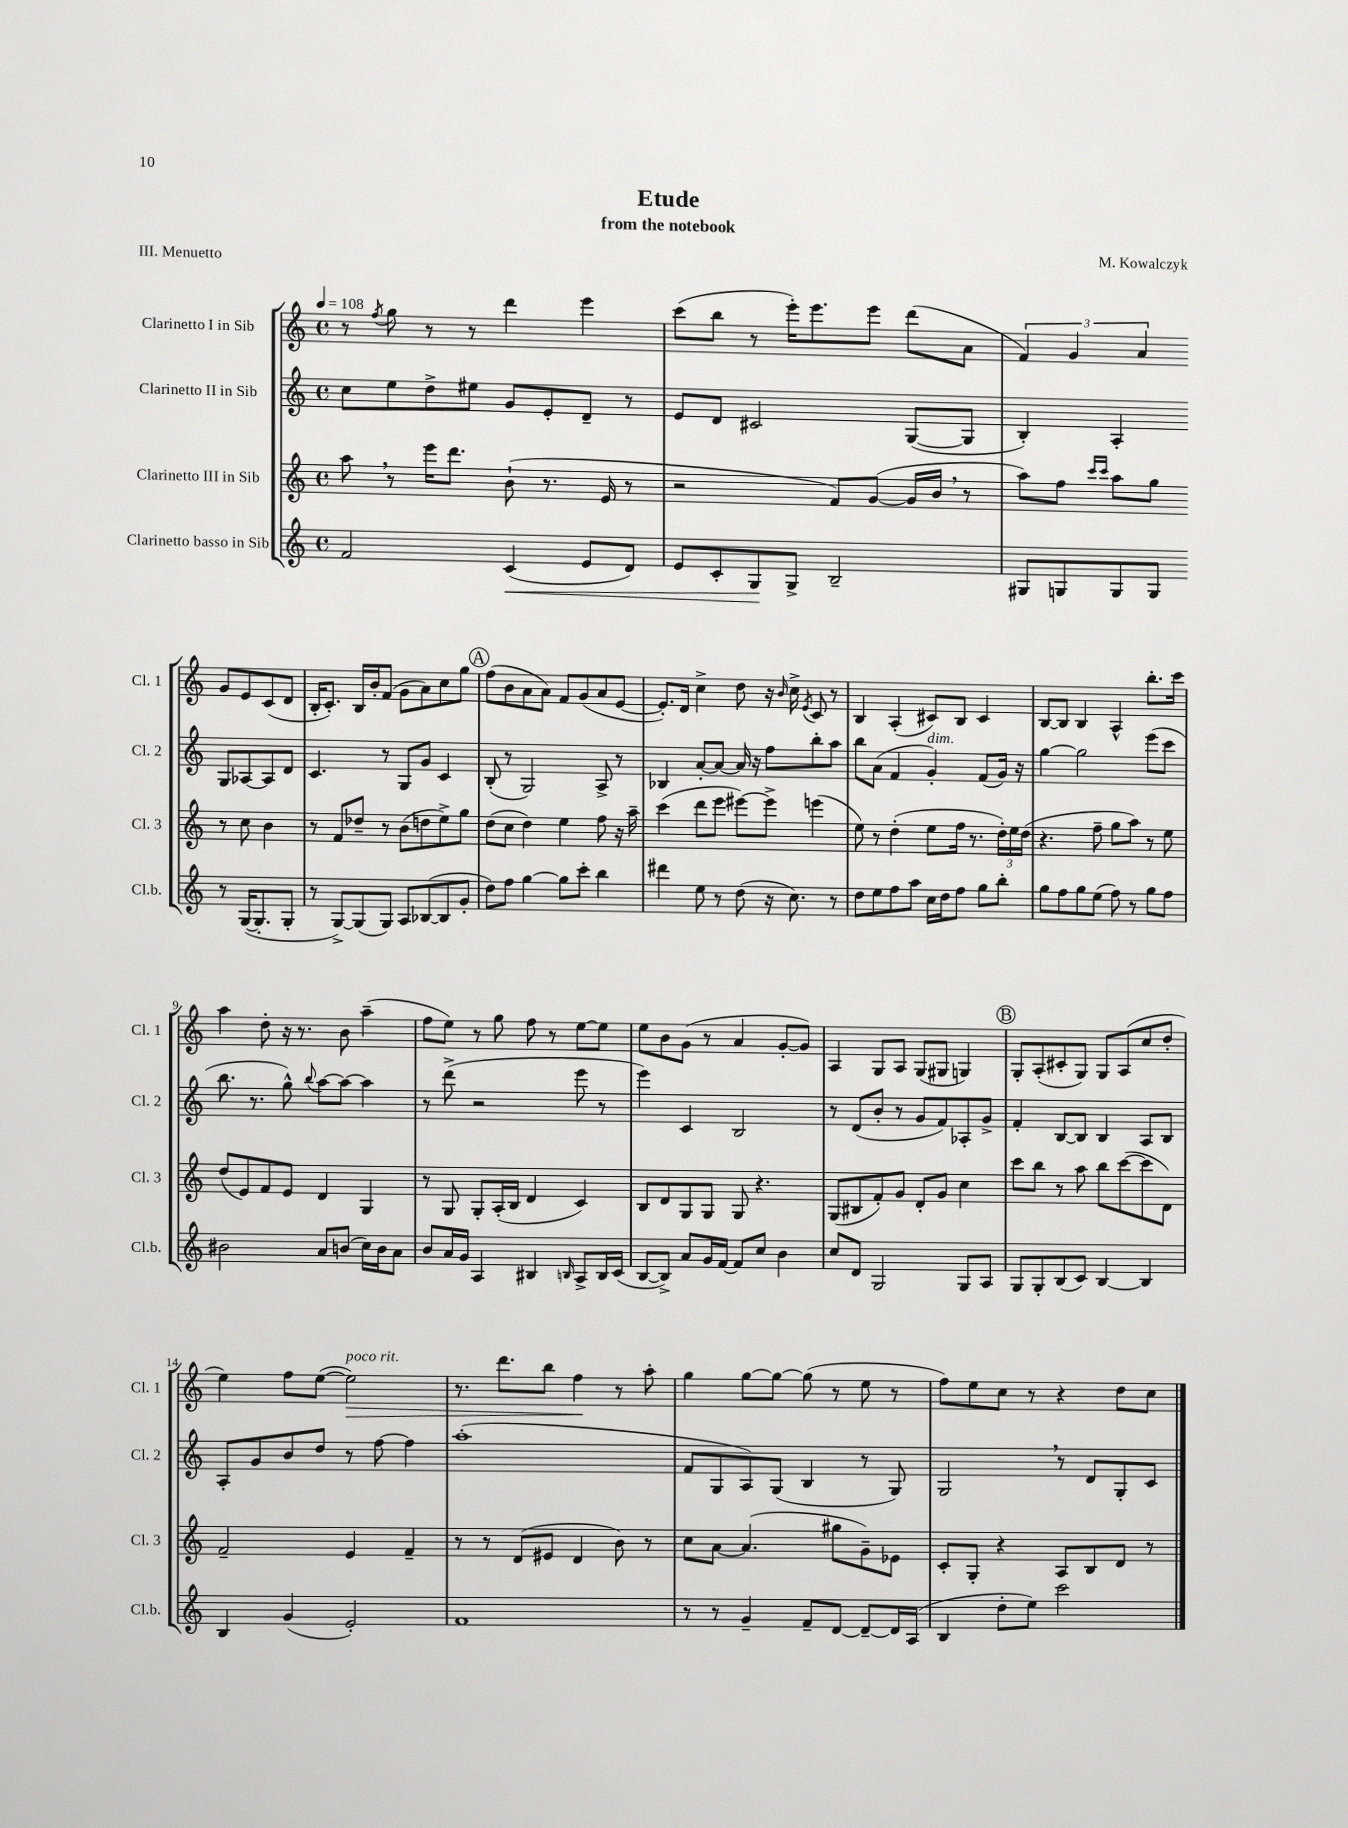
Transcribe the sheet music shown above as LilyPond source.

\header { title = "Etude" composer = "M. Kowalczyk" subtitle = "from the notebook" piece = "III. Menuetto" }
<<
\new StaffGroup <<
\new Staff = "s0" \with { instrumentName = "Clarinetto I in Sib" shortInstrumentName = "Cl. 1" } {
    \clef treble \key c \major \defaultTimeSignature \time 4/4 \tempo 4 = 108
    r8 \acciaccatura { f''8 } g''8 r8 r8 d'''4 e'''4 |
    c'''8( b''8 r8 e'''16-.) e'''8. e'''8 d'''8( a'8 |
    \tuplet 3/2 { f'4) g'4 a'4 } g'8 e'8 c'8( d'8 |
    b16-. c'8.-.) b16 b'16-. f'8( g'8 a'8) c''8 g''8 |
    \mark \markup { \circle "A" } f''8( b'8 a'8 a'8) f'8 g'8( a'8 e'8~ |
    e'8.-.) d'16 c''4-> d''8 r16 \grace { b'16 } c''16-> \acciaccatura { e'8 } c'8 r8 |
    b4 a4-.( cis'8) b8 cis'4 |
    b8~ b8 b4 a4-^ b''8.-. c'''16 |
    a''4 d''8-. r16 r8. b'8 a''4--( |
    f''8 e''8) r8 g''8 f''8 r8 e''8~ e''8 |
    e''8 b'8 g'8( r8 a'4 g'8~-. g'8) |
    a4 g8 a8 g8( gis8 g4) |
    \mark \markup { \circle "B" } g8-. a8-.( cis'8-. g8) g8 a8( c''8 d''8-. |
    e''4) f''8 e''8~( e''2\>^\markup { \italic "poco rit." }) |
    r8. d'''8. b''8 f''4\! r8 a''8-. |
    g''4 g''8~ g''8~ g''8( r8 e''8 r8 |
    f''8) e''8 c''8 r8 r4 d''8 c''8 \bar "|." |
}
\new Staff = "s1" \with { instrumentName = "Clarinetto II in Sib" shortInstrumentName = "Cl. 2" } {
    \clef treble \key c \major \defaultTimeSignature \time 4/4
    c''8 e''8 d''8-> eis''8 g'8 e'8-. d'8-- r8 |
    e'8 d'8 cis'2 g8~( g8 |
    b4-.) a4-. g8 aes8~ aes8 d'8 |
    c'4. r8 g8 g'8 c'4 |
    \mark \markup { \circle "A" } b8-.( r8 g2) a8-> r8 |
    bes4 a'8~-. a'8~ a'16 r16 f''8 b''8-. a''8 |
    b''8 a'8( f'4 g'4-.^\markup { \italic "dim." }) f'8( g'16) r16 |
    g''4~ g''2 e'''8( c'''8 |
    b''8. r8. g''8-^) \appoggiatura { b''8 } a''8~ a''8~ a''4 |
    r8 d'''8->( r2 e'''8 r8 |
    e'''4) c'4 b2 |
    r8 d'8( b'8-. r8 g'8 f'8) aes8-. g'8-> |
    \mark \markup { \circle "B" } f'4-. b8~ b8 b4 a8 b8 |
    a8-. g'8 b'8 d''8 r8 f''8~ f''4 |
    a''1-.( |
    f'8 g8 a8) g8( b4 r8 g8) |
    g2 \breathe r8 d'8 g8-. c'8 \bar "|." |
}
\new Staff = "s2" \with { instrumentName = "Clarinetto III in Sib" shortInstrumentName = "Cl. 3" } {
    \clef treble \key c \major \defaultTimeSignature \time 4/4
    a''8 \breathe r8 e'''16 d'''8. b'8-!( r8. e'16 r8 |
    r2 f'8) g'8~( g'16 b'16 \breathe r8 |
    a''8) f''8 \grace { c'''16 c'''16 } a''8 g''8 r8 c''8 b'4 |
    r8 f'8 des''8-- r8 b'8( d''8 e''8->) g''8 |
    \mark \markup { \circle "A" } d''8( c''8 d''4) e''4 f''8 r16 a''16-- |
    c'''4( d'''8 e'''8 eis'''8~) eis'''8-> e'''4( |
    e''8) r8 d''4-.( e''8 f''16 r8. \tuplet 3/2 { d''16-.) e''16 d''16( } |
    r4. f''8-- g''8 a''8) r8 e''8 |
    d''8( e'8) f'8 e'8 d'4 g4 |
    r8 g8 g8-. a16-.( b16 d'4 c'4) |
    b8 d'8 g8 g8 g8 r4. |
    g8( bis8 f'8-.) g'8 d'8-. g'8 c''4 |
    \mark \markup { \circle "B" } c'''8 b''8 r8 a''8 b''8 c'''8~( c'''8 d'8) |
    f'2-- e'4 f'4-- |
    r8 r8 d'8( eis'8 d'4 b'8) r8 |
    c''8 a'8~ a'4.( gis''8 g'8--) ees'8 |
    c'8-. g8-. r4 a8 b8 d'8 r8 \bar "|." |
}
\new Staff = "s3" \with { instrumentName = "Clarinetto basso in Sib" shortInstrumentName = "Cl.b." } {
    \clef treble \key c \major \defaultTimeSignature \time 4/4
    f'2 c'4\<( e'8 d'8) |
    e'8 c'8-. g8\! g8-> b2-- |
    gis8 g8 g8 g8 r8 g16~( g8.-. g8-. |
    r8 g8~->) g8( g8) a8 bes8~( bes8 g'8-. |
    \mark \markup { \circle "A" } d''8) f''8 g''4~ g''8 c'''8-. b''4 |
    dis'''4 e''8 r8 d''8( r16 c''8.) r8 |
    d''8 e''8 f''8 a''8 c''16 d''16 f''8 g''8 b''8-. |
    g''8 f''8 g''8 e''8( f''8) r8 g''8 f''8 |
    bis'2 a'8 b'8( c''16) b'16 a'8 |
    b'8 a'16 g'16 a4 bis4 \grace { b16 } a8-> b16 c'16( |
    b8~ b8->) a'8 g'16 f'16~ f'8 c''8 b'4 |
    c''8 d'8 g2 g8 a8 |
    \mark \markup { \circle "B" } g8 g8-. b8( c'8) b4~ b4 |
    b4 g'4( e'2-.) |
    f'1 |
    r8 r8 g'4-- f'8-- d'8~ d'8~-- d'16 a16( |
    b4 d''8-. e''8) c'''2 \bar "|." |
}
>>
>>
